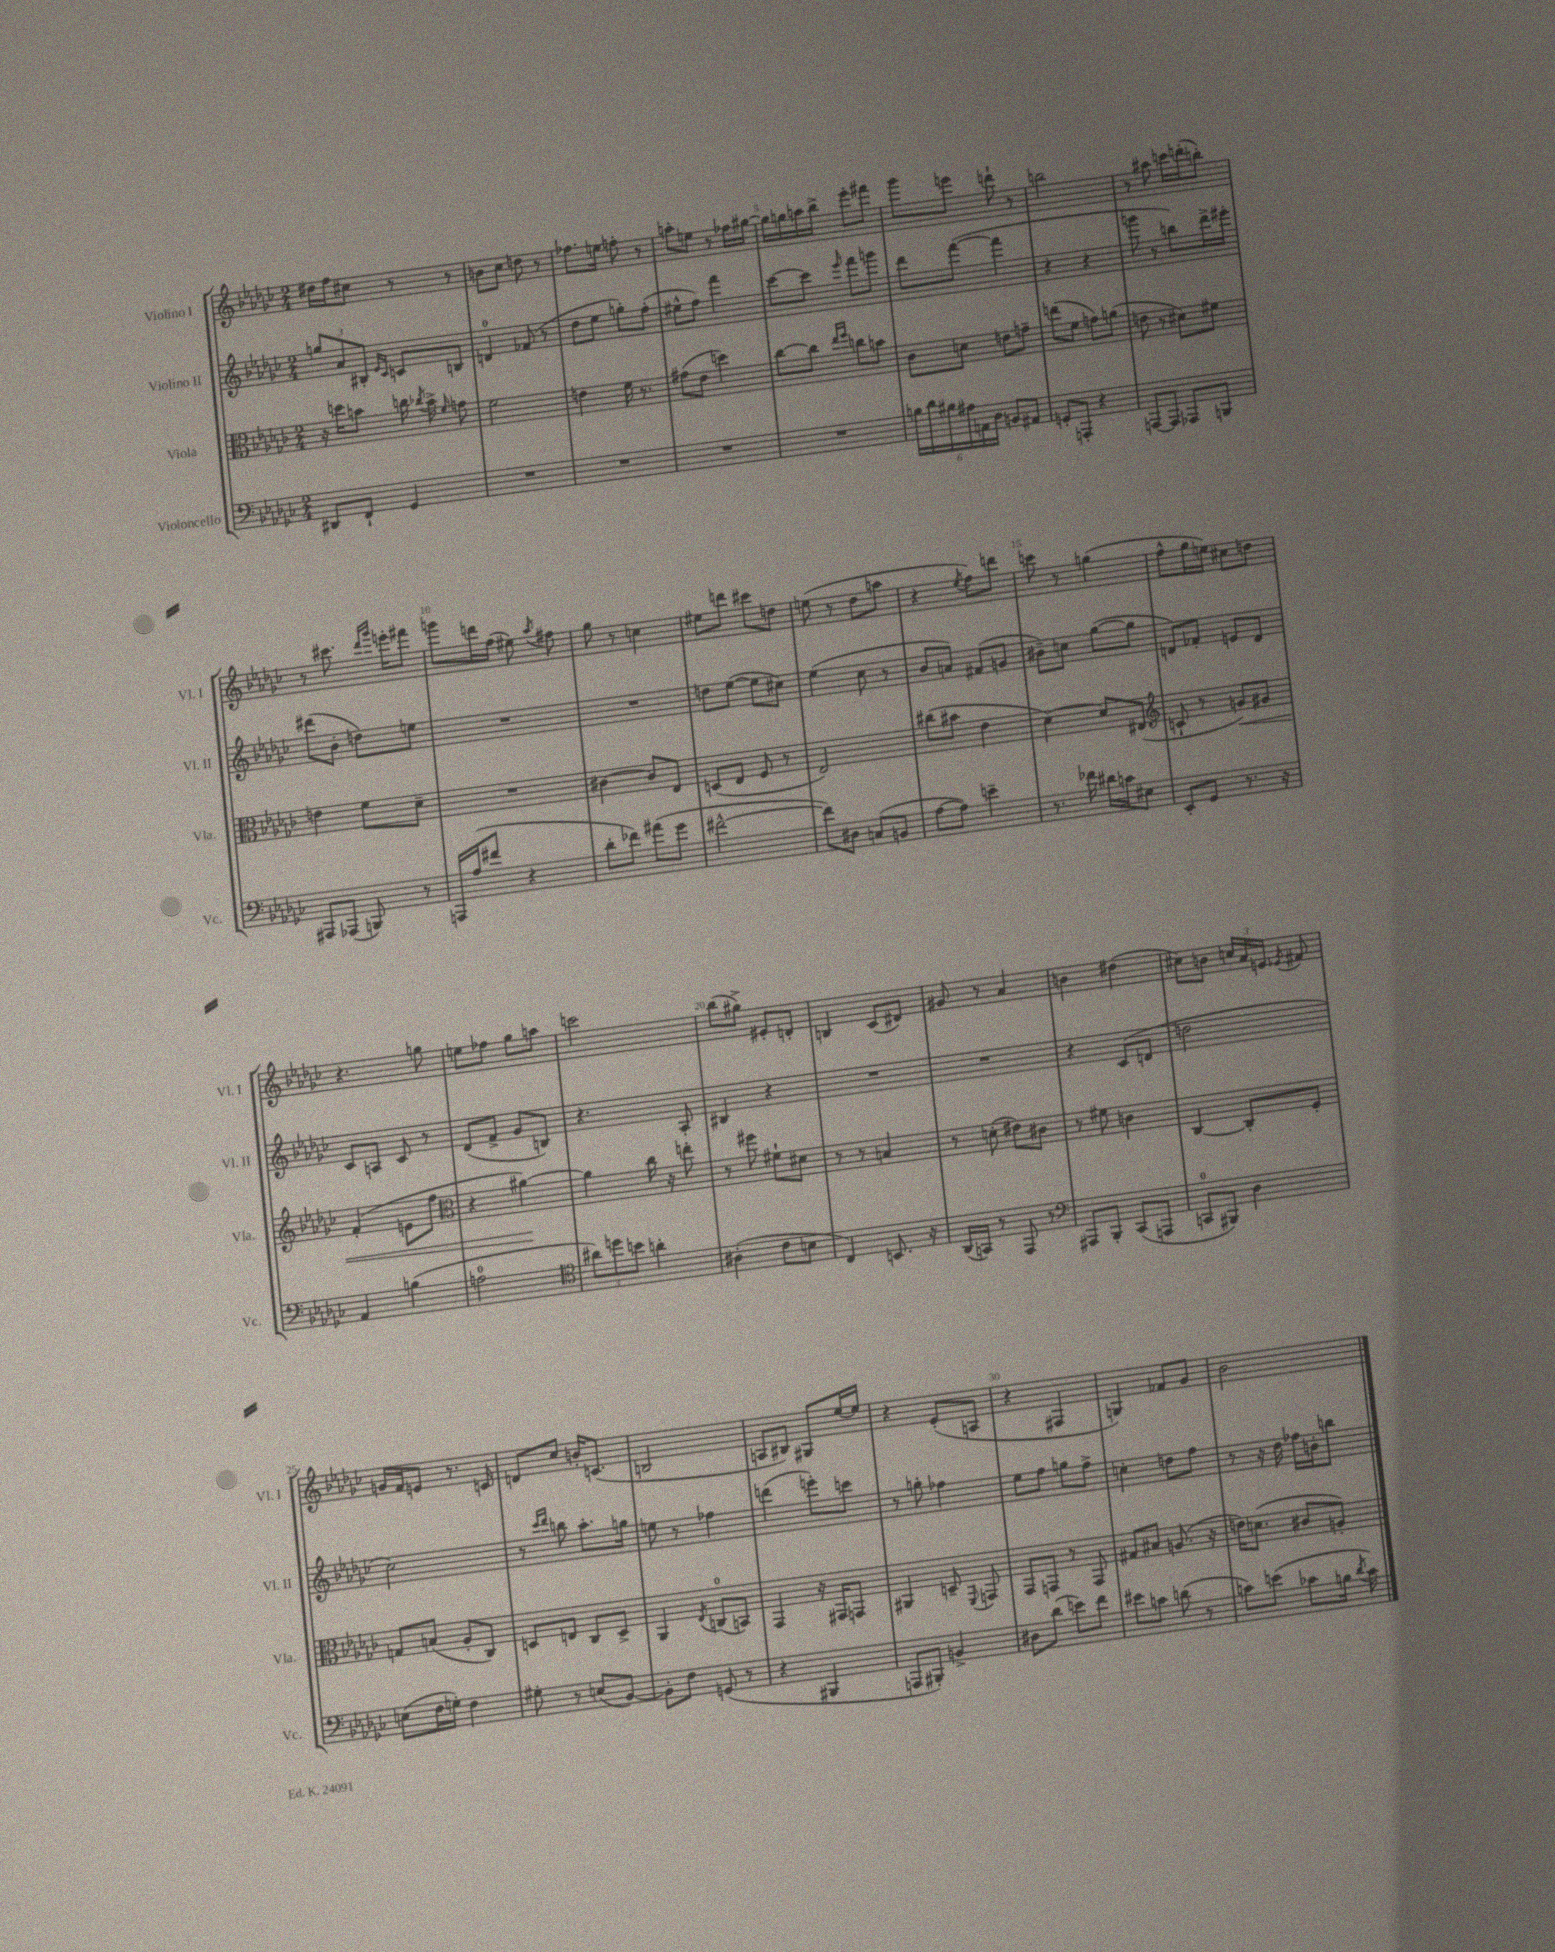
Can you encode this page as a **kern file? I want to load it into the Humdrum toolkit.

**kern	**kern	**dynam	**kern	**kern
*part4	*part3	*part3	*part2	*part1
*staff4	*staff3	*staff3	*staff2	*staff1
*I"Violoncello	*I"Viola	*	*I"Violino II	*I"Violino I
*I'Vc.	*I'Vla.	*	*I'Vl. II	*I'Vl. I
*clefF4	*clefC3	*	*clefG2	*clefG2
*k[b-e-a-d-g-c-]	*k[b-e-a-d-g-c-]	*	*k[b-e-a-d-g-c-]	*k[b-e-a-d-g-c-]
*M2/4	*M2/4	*	*M2/4	*M2/4
=1	=1	=1	=1	=1
8DD#X/L	16r	.	12ggn/L	16dd#X\LL
.	16ddn\KL	.	.	16ff\J
.	.	.	12a-/	.
8FF`/J	8bn\J	.	.	8cc#X\J
.	.	.	12B#X'/J	.
.	.	.	16qqe-/LL	.
.	.	.	16qqc-/JJ	.
4GG-/	16ccn\	.	8cn/L	8r
.	8qcc-X/	.	.	.
.	16b^\	.	.	.
.	16qqf/	.	.	.
.	8gn\	.	8Bn/J	8r
=2	=2	=2	=2	=2
2r	2f\	.	4dn/	8bn\L
.	.	.	.	8cc-\J
.	.	.	(8f-X/	8ddn\
.	.	.	8r	8r
=3	=3	=3	=3	=3
2r	4en\	.	8dd-\L	8.ff-X\L
.	.	.	8ee-\J	.
.	.	.	.	16een\Jk
.	16f\	.	8ggn'\L)	8ffn'\
.	8.r	.	.	.
.	.	.	(8ff'\J	8r
=4	=4	=4	=4	=4
2r	(8g#X\L	.	8ee#X^^\L	8aan'\L
.	8e-\J	.	8ff\J)	8een\J
.	4ddn\)	.	4fff\	8r
.	.	.	.	16ff-X\LL
.	.	.	.	[16gg#X\JJ
=5	=5	=5	=5	=5
2r	[8cc-\L	.	[8ccc-\L	16gg#\LL]
.	.	.	.	16ggn\
.	8cc-\J]	.	8ccc-\J]	16aan\
.	.	.	.	16bb-^\JJ
.	16qqee-/LL	.	.	.
.	16qqff/JJ	.	16qqeee-/	.
.	8ccn\L	.	8fff\L	8eee-'\L
.	8bn\J	.	8gggn\J	8fff#X\J
=6	=6	=6	=6	=6
24Bn\LL	8c-\L	.	8ddd-\L	8ggg-\L
24d-\	.	.	.	.
24B#X\	.	.	.	.
24A#X\	8dn\J	.	([8fff\J	8eeen\J
24AAn\	.	.	.	.
24D-\JJ	.	.	.	.
8BBn/L	8en\L	.	4fff\]	8dddn`\
8AA#X/J	8gn~\J	.	.	8r
=7	=7	=7	=7	=7
8GGn'/L	(8een\L	.	4r	2bbn\
8AAAn'/J	8f\J	.	.	.
4r	8gn\L)	.	4r	.
.	(8an\J	.	.	.
=8	=8	=8	=8	=8
[8AAAn/L	8en\	.	8gggn\	8r
8AAA/J]	8r	.	8r	8aa#X\
8AAA-X/L	8d#X\L)	.	8bbn\L)	16cccn\LL
.	.	.	.	(16dddn'\J
8BBBn/J	8f#X\J	.	16ddd-^\L	8bbn'\J)
.	.	.	16eee#X'\JJ	.
!!LO:LB:g=z
=9	=9	=9	=9	=9
8AAA#X/L	4en\	.	(8ddd#X\L	8r
(8AAA-X/J	.	.	8b-'\J	8.ccc#X\
8BBBn/)	8f\L	.	8ddn\L)	.
.	.	.	.	16qqddd-/LL
.	.	.	.	16qqggg-/JJ
.	.	.	.	16eeen'\KL
8r	8d-~\J	.	8een\J	8fff#X\J
=10	=10	=10	=10	=10
16AAAn/LL	2r	.	2r	8gggn\L
(16A-/J	.	.	.	.
8f#X/J	.	.	.	16dddn\L
.	.	.	.	(16ff\JJ
4r	.	.	.	8ee#X\)
.	.	.	.	8qaa-/
.	.	.	.	8ff#X\
=11	=11	=11	=11	=11
8d-'\L	[4c#X\	.	2r	8gg-\
8f-X\J)	.	.	.	8r
(8a#X\L	8c#/L]	.	.	4ccn\
8g-\J	8E-/J	.	.	.
=12	=12	=12	=12	=12
[2f#X^^\	(8Dn/L	.	8ddn\L	8ee#X\L
.	8E-/J	.	([8ee-\J	8dddn\J
.	8F/	.	8ee-\L]	8ccc#X\L
.	8r	.	8cc#X\J)	8ddn\J
=13	=13	=13	=13	=13
8f#\L])	2E-/)	.	(4ee-\	(8een\
8D#X\J	.	.	.	8r
(8Cn/L	.	.	8cc-\	8dd-\L
8BBn/J	.	.	8r	8aan\J
=14	=14	=14	=14	=14
[8A-\L	(8cc#X\L	.	8b-/L	4r
8A-\J])	8b#X\J	.	8an/J)	.
.	.	.	.	8qee-/
4en~\	4e-\	.	(8f#X/L	8ff\L)
.	.	.	8gn/J	8dddn\J
=15	=15	=15	=15	=15
8.r	[4d-\)	.	8b#X~\L)	8cccn\
.	.	.	8ccn\J	8r
16f-X\	.	.	.	.
16d#X\LL	8d-/L]	.	([8gg-\L	(4ggn\
16cn\J	.	.	.	.
8E#X\J	(8E#X/J	.	8gg-\J]	.
=16	=16	=16	=16	=16
*	*clefG2	*	*	*
8EE-'/L	8cn`/	.	8dn/L)	8ff^^\L
8GG-/J	8r	.	8f-X'/J	16gg-\L
.	.	.	.	16een\JJ)
!	!	!LO:HP:b	!	!
8.r	8gn/L)	<	8en/L	8cc#X\L
.	8g#X/J	.	8d/J	8ddn\J
16r	.	.	.	.
!!LO:LB:g=z
=17	=17	=17	=17	=17
4AA-/	(4f'/	.	8c-/L	4.r
.	.	.	8An/J	.
(4Bn\	8en\L	.	8c-/	.
.	8ff\J	.	8r	8ggn\
=18	=18	=18	=18	=18
*	*clefC3	*	*	*
2An\	4r	.	(8d-/L	8een\L
.	.	.	8f^/J	8ff-X\J
.	[4a#X\)	.	8g-/L	8gg-\L
.	.	.	8Bn/J)	8aan\J
.	.	[	.	.
=19	=19	=19	=19	=19
*clefC4	*	*	*	*
12a#X\L)	4a#\]	.	4.r	2cccn\
12ddn\	.	.	.	.
12bn\J	.	.	.	.
4an'\	16cc-\	.	.	.
.	16r	.	.	.
.	8een'\	.	8A-'/	.
=20	=20	=20	=20	=20
(4A#X'\	8r	.	4B#X/	(8bb-\L
.	8ff#X\	.	.	8gg#X^\J)
8c-\L	8f#X`\L	.	4r	8e#X'/L
8Bn\J	8d#X\J	.	.	8dn'/J
=21	=21	=21	=21	=21
4C-/)	8r	.	2r	4Bn/
.	8r	.	.	.
8.BBn/	4Bn/	.	.	(8c-/L
.	.	.	.	8d#X/J)
16r	.	.	.	.
=22	=22	=22	=22	=22
(16AA-/LL	8r	.	2r	8g#X/
16GGn/JJ)	.	.	.	.
8r	(8dn'\	.	.	8r
8EE-/	8e#X\L)	.	.	4a-/
8r	8c#X\J	.	.	.
=23	=23	=23	=23	=23
*clefF4	*	*	*	*
8AAA#X/L	8r	.	4r	4bn\
8BBB-'/J	8f#X\	.	.	.
(8CC-/L	4cn\	.	(8c-/L	(4dd#X\
8AAAn/J	.	.	8dn/J	.
=24	=24	=24	=24	=24
8CCn/L	[4C-/	.	2ddn\	8cc#X\L)
8BBB#X/J)	.	.	.	8bn\J
4D-\	8C-'/L]	.	.	24ccn/LL
.	.	.	.	24a-/
.	.	.	.	24en/JJ
.	.	.	.	8qe-X/
.	8F'/J	.	.	8f#X/
!!LO:LB:g=z
=25	=25	=25	=25	=25
(8En\L	8Gn/L	.	2cc-\)	16gn/LL
.	.	.	.	16f/J
16F\L	(8Bn/J	.	.	8en/J
16Gn'\JJ)	.	.	.	.
4F\	8A-'/L	.	.	8.r
.	8C-/J)	.	.	.
.	.	.	.	16cn/
=26	=26	=26	=26	=26
8G#X'\	8Dn/L	.	8r	8dn/L
.	.	.	16qqccc-/LL	.
.	.	.	16qqddd-/JJ	.
8r	8En/J	.	8bbn\	8cc-/J
(8En/L	8C-/L	.	8.aa-'\L	16bn'/KL
.	.	.	.	(8.cn/J
[8BB-/J)	8D^/J	.	.	.
.	.	.	16ggn\Jk	.
=27	=27	=27	=27	=27
8BB-'\L]	4AA-/	.	8een\	2Bn/
8F\J	.	.	8r	.
.	8qE-/	.	.	.
(8GGn/	(8Cn/L	.	4ff-X\	.
8r	8BBn/J)	.	.	.
=28	=28	=28	=28	=28
4r	4GG-/	.	(4dddn\	8An/L
.	.	.	.	8B#X/J)
4BBB#X/	16r	.	8eeen'\L)	8G#X/L
.	16GG#X/KL	.	.	.
.	8GGn/J	.	8cccn\J	[16ee-/L
.	.	.	.	16ee-/JJ]
=29	=29	=29	=29	=29
8AAAn/L	4AA#X/	.	8r	4r
8BBB#X'/J)	.	.	8ggn'\	.
4BBn^/	8Dn~/	.	4ff-X\	(8e-'/L
.	8qqFF/	.	.	.
.	8GGn/	.	.	8An/J
=30	=30	=30	=30	=30
8D#X\L	8GG-/L	.	8ee-\L	4r
(8d-\J	8GGn/J	.	8ff\J	.
8en\L)	8r	.	8ggn\L	4F#X/
8f\J	8GG/	.	8ff^\J	.
=31	=31	=31	=31	=31
8e#X\L	8G#X/L	.	4ccn'\	4Gn/)
8cn\J	8B#X/J	.	.	.
(8dn\	(8.An/	.	8ddn\L	8f-X/L
8r	.	.	8ff\J	8g-/J
.	16r	.	.	.
=32	=32	=32	=32	=32
8cn\L)	16en\KL)	.	8r	2b-\
.	(8.dn\J	.	.	.
(8en\J	.	.	16r	.
.	.	.	16dd-\	.
8c-X\L	8c#X/L	.	16ff-X\LL	.
.	.	.	16bn'\J	.
16Bn\Jk	8An'/J)	.	8bbn\J	.
8qd-/	.	.	.	.
16c-\)	.	.	.	.
==	==	==	==	==
*-	*-	*-	*-	*-
